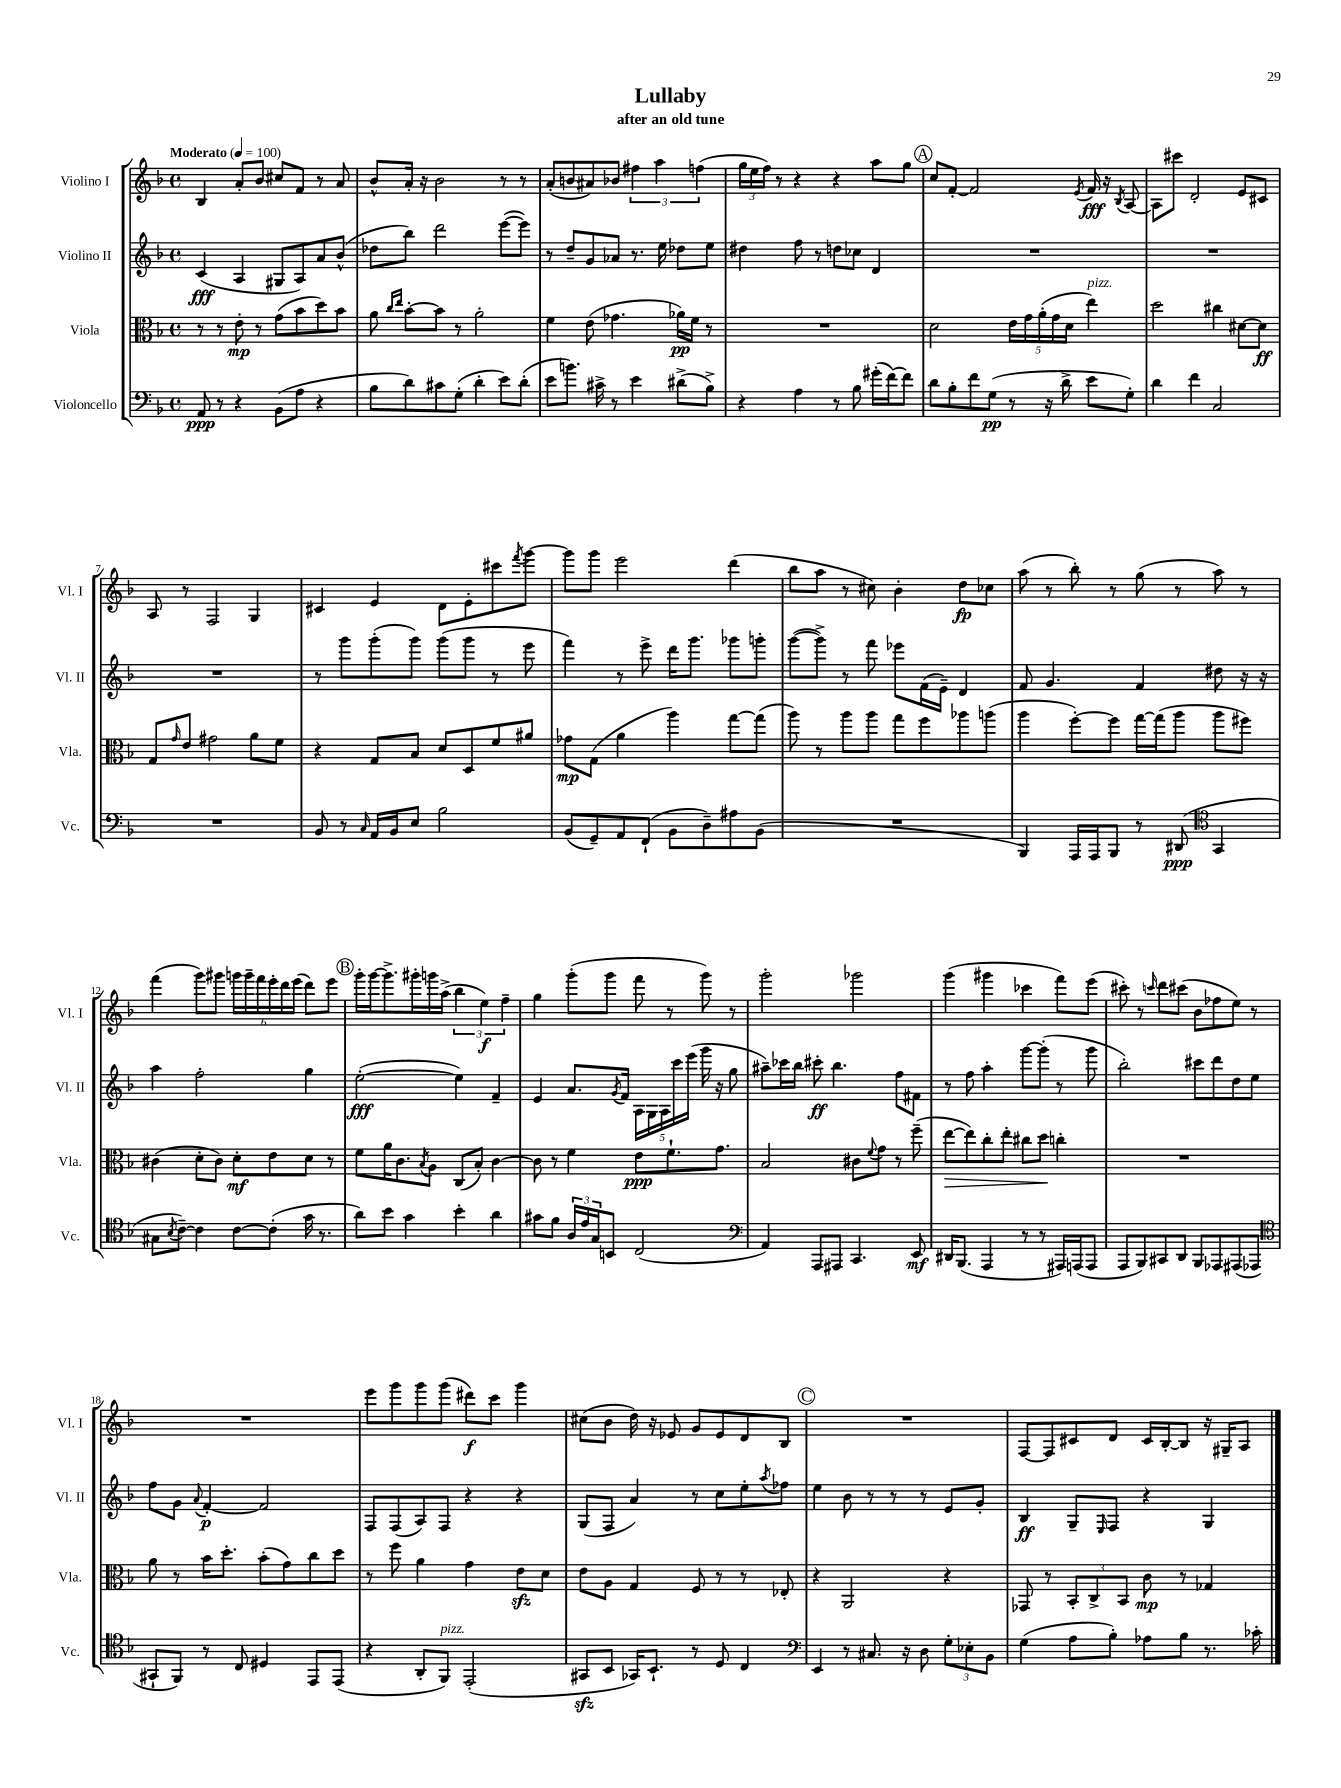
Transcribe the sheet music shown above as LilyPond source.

\header { title = "Lullaby" subtitle = "after an old tune" }
<<
\new StaffGroup <<
\new Staff = "s0" \with { instrumentName = "Violino I" shortInstrumentName = "Vl. I" } {
    \clef treble \key f \major \defaultTimeSignature \time 4/4 \tempo "Moderato" 4 = 100
    bes4 a'8-. bes'8 cis''8 f'8 r8 a'8 |
    bes'8-^ a'16-. r16 bes'2 r8 r8 |
    a'8-.( b'8 ais'8) bes'8 \tuplet 3/2 { fis''4 a''4 f''4( } |
    \tuplet 3/2 { g''16 e''16 f''16) } r8 r4 r4 a''8 g''8 |
    \mark \markup { \circle "A" } c''8 f'8~-. f'2 \acciaccatura { e'8 } f'16\fff r16 \acciaccatura { bes8 } a8~ |
    a8 cis'''8 d'2-. e'8 cis'8 |
    a8 r8 f2 g4 |
    cis'4 e'4 d'8 e'8-. cis'''8 \acciaccatura { f'''8 } g'''8~ |
    g'''8 g'''8 e'''2 d'''4( |
    bes''8 a''8 r8 cis''8) bes'4-. d''8\fp ces''8 |
    a''8( r8 bes''8-.) r8 g''8( r8 a''8) r8 |
    f'''4( g'''8) gis'''8 \tuplet 6/4 { g'''16 g'''16-- f'''16 e'''16-. d'''16 e'''16( } d'''8) e'''8 |
    \mark \markup { \circle "B" } g'''16-. g'''16~ g'''8.-> gis'''16-. g'''16 a''16->( \tuplet 3/2 { bes''4 e''4\f) f''4-- } |
    g''4 g'''8-.( g'''8 f'''8 r8 g'''8) r8 |
    g'''2-. ges'''2 |
    g'''4( gis'''4 ces'''4 f'''8) e'''8( |
    cis'''8-.) r8 \grace { c'''16 } d'''8 cis'''8( bes'8 fes''8 e''8) r8 |
    R1 |
    e'''8 g'''8 g'''8 g'''8( dis'''8\f) c'''8 g'''4 |
    cis''8( bes'8 d''16) r16 ees'8 g'8 ees'8 d'8 bes8 |
    \mark \markup { \circle "C" } R1 |
    f8~ f8 cis'8 d'8 cis'16 bes16~-. bes8 r16 gis16-- a8 \bar "|." |
}
\new Staff = "s1" \with { instrumentName = "Violino II" shortInstrumentName = "Vl. II" } {
    \clef treble \key f \major \defaultTimeSignature \time 4/4
    c'4\fff( a4 gis8 a8) a'8 bes'8-^( |
    des''8 bes''8) d'''2 e'''8~( e'''8) |
    r8 d''8-- g'8 aes'8 r8. e''16 des''8 e''8 |
    dis''4 f''8 r8 d''8 ces''8 d'4 |
    \mark \markup { \circle "A" } R1 |
    R1 |
    R1 |
    r8 g'''8 g'''8-.( g'''8) g'''8( g'''8 r8 e'''8 |
    f'''4) r8 e'''8-> d'''16 g'''8. ges'''8 g'''8-. |
    g'''8~( g'''8->) r8 f'''8 ees'''8 f'16( e'16--) d'4 |
    f'8 g'4. f'4 dis''8 r16 r16 |
    a''4 f''2-. g''4 |
    \mark \markup { \circle "B" } e''2~-.\fff( e''4) f'4-- |
    e'4 a'8. \acciaccatura { g'8 } f'16 \tuplet 5/4 { a16 g16 a16 c'''16 e'''16( } g'''16 r16 g''8 |
    ais''8--) ces'''16 bes''16 cis'''8-.\ff bes''4. f''8 fis'8 |
    r8 f''8 a''4-. g'''8~ g'''8-.( r8 g'''8 |
    bes''2-.) cis'''8 d'''8 d''8 e''8 |
    f''8 g'8 \appoggiatura { a'8 } f'4~-.\p f'2 |
    f8 f8( a8) f8 r4 r4 |
    g8( f8 a'4) r8 c''8 e''8-. \acciaccatura { a''8 } fes''8 |
    \mark \markup { \circle "C" } e''4 bes'8 r8 r8 r8 e'8 g'8-. |
    bes4\ff g8-- \grace { e16 } f8 r4 g4 \bar "|." |
}
\new Staff = "s2" \with { instrumentName = "Viola" shortInstrumentName = "Vla." } {
    \clef alto \key f \major \defaultTimeSignature \time 4/4
    r8 r8 e'8-.\mp r8 g'8( bes'8 d''8) bes'8 |
    a'8 \grace { c''16 e''16 } bes'8~-. bes'8 r8 a'2-. |
    f'4 e'8( ges'4. aes'16\pp) f'16 r8 |
    R1 |
    \mark \markup { \circle "A" } d'2 \tuplet 5/4 { e'16 g'16 a'16-.( g'16 d'16 } e''4^\markup { \italic "pizz." }) |
    d''2 cis''4 dis'8~ dis'8\ff |
    g8 \grace { g'16 } e'8 gis'2 a'8 f'8 |
    r4 g8 bes8 d'8 d8 f'8 ais'8 |
    ges'8\mp g8( a'4 a''4) g''8~ g''8( |
    a''8) r8 a''8 a''8 g''8 f''8 aes''8 a''8( |
    a''4 f''8~-.) f''8 g''16~ g''16( a''8 a''8 fis''8) |
    cis'4( d'8-. cis'8) d'8-.\mf e'8 d'8 r8 |
    \mark \markup { \circle "B" } f'8 a'16 c'8. \acciaccatura { bes8 } a8 c8( bes8-.) c'4~ |
    c'8 r8 f'4 e'8\ppp f'8.-! g'8. |
    bes2 cis'8 \appoggiatura { f'8 } g'8 r8 f''8--( |
    e''8~\> e''8) c''8-. e''8-. cis''8 d''8\! c''4-. |
    R1 |
    a'8 r8 bes'16 d''8.-. bes'8-.( g'8) c''8 d''8 |
    r8 f''8 a'4 g'4 e'8\sfz d'8 |
    e'8 a8 g4 f8 r8 r8 ees8-. |
    \mark \markup { \circle "C" } r4 a,2 r4 |
    ges,8 r8 \tuplet 3/2 { bes,8-. c8-> bes,8 } c'8\mp r8 ges4 \bar "|." |
}
\new Staff = "s3" \with { instrumentName = "Violoncello" shortInstrumentName = "Vc." } {
    \clef bass \key f \major \defaultTimeSignature \time 4/4
    a,8\ppp r8 r4 bes,8( a8 r4 |
    bes8 d'8) cis'8 g8-.( d'4-. e'8) d'8-.( |
    e'8 b'8.) cis'16-> r8 e'4 dis'8->( bes8->) |
    r4 a4 r8 bes8 gis'16-.( f'16~) f'8 |
    \mark \markup { \circle "A" } d'8 bes8-. f'8 g8\pp( r8 r16 d'16-> e'8 g8-.) |
    d'4 f'4 c2 |
    R1 |
    bes,8 r8 \grace { c16 } a,16 bes,16 e8 bes2 |
    bes,8( g,8--) a,8 f,8-!( bes,8 d8--) ais8 bes,8( |
    R1 |
    bes,,4) a,,16 a,,16 bes,,8 r8 dis,8\ppp( \clef tenor g,4 |
    gis8 \acciaccatura { bes8 } c'8~--) c'4 c'8~ c'8-.( g'16 r8. |
    \mark \markup { \circle "B" } a'8) bes'8 g'4 bes'4-. a'4 |
    gis'8 f'8 \tuplet 3/2 { a16 e'16 g16 } b,8 c2( |
    \clef bass a,4) a,,8 ais,,8 c,4. e,8\mf |
    dis,16 bes,,8.( a,,4 r8 r8 ais,,16) a,,16( a,,8 |
    a,,8 bes,,8) cis,8 d,8 bes,,8 aes,,8 ais,,8( aes,,8 |
    \clef tenor gis,8-! f,8) r8 c8 dis4 e,8 e,8( |
    r4 a,8-. f,8^\markup { \italic "pizz." }) e,2-.( |
    gis,8\sfz bes,8 ges,16) bes,8.-! r8 d8 c4 |
    \mark \markup { \circle "C" } \clef bass e,4 r8 cis8. r16 d8 \tuplet 3/2 { g8-. ees8-. bes,8 } |
    g4( a8 bes8-.) aes8 bes8 r8. ces'16-. \bar "|." |
}
>>
>>
